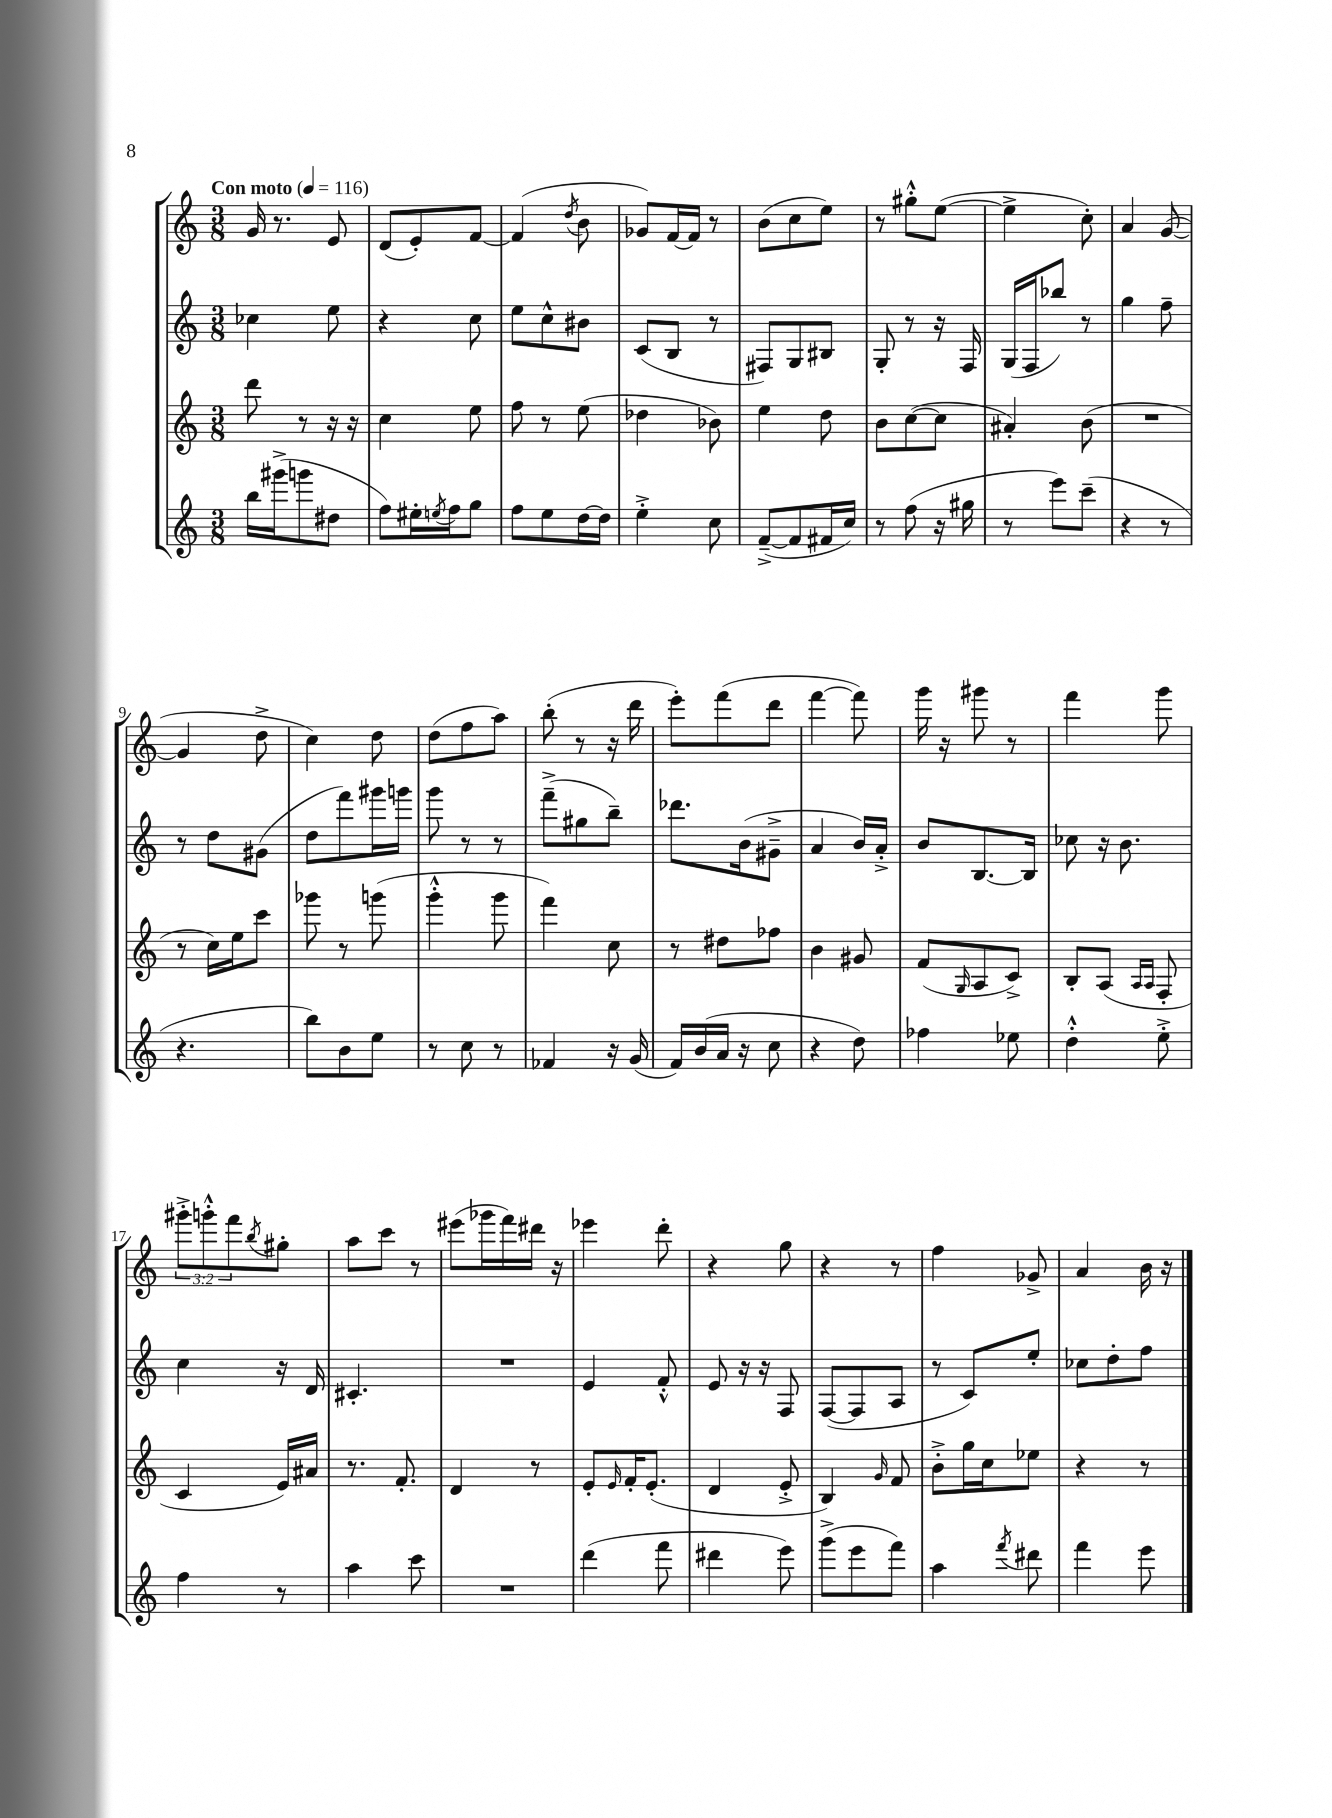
<<
\new StaffGroup <<
\new Staff = "s0" {
    \clef treble \key c \major \numericTimeSignature \time 3/8 \override Staff.TupletNumber.text = #tuplet-number::calc-fraction-text \tempo "Con moto" 4 = 116
    g'16 r8. e'8 |
    d'8( e'8-.) f'8~ |
    f'4( \acciaccatura { d''8 } b'8 |
    ges'8) f'16~ f'16 r8 |
    b'8( c''8 e''8) |
    r8 gis''8-.-^ e''8~( |
    e''4-> c''8-.) |
    a'4 g'8~( |
    g'4 d''8-> |
    c''4) d''8 |
    d''8( f''8 a''8) |
    b''8-.( r8 r16 d'''16 |
    e'''8-.) f'''8( d'''8 |
    f'''4~ f'''8) |
    g'''16 r16 gis'''8 r8 |
    f'''4 g'''8 |
    \tuplet 3/2 { gis'''8-.-> g'''8-.-^ f'''8 } \acciaccatura { b''8 } gis''8-. |
    a''8 c'''8 r8 |
    eis'''8( ges'''16 f'''16) dis'''16 r16 |
    ees'''4 d'''8-. |
    r4 g''8 |
    r4 r8 |
    f''4 ges'8-> |
    a'4 b'16 r16 \bar "|." |
}
\new Staff = "s1" {
    \clef treble \key c \major \numericTimeSignature \time 3/8
    ces''4 e''8 |
    r4 c''8 |
    e''8 c''8-^ bis'8 |
    c'8( b8 r8 |
    fis8) g8 bis8 |
    g8-. r8 r16 f16 |
    g16( f16 bes''8) r8 |
    g''4 f''8-- |
    r8 d''8 gis'8( |
    d''8 f'''8) gis'''16 g'''16 |
    g'''8 r8 r8 |
    f'''8--->( gis''8 b''8--) |
    des'''8. b'16( gis'8---> |
    a'4 b'16) a'16-.-> |
    b'8 b8.~ b16 |
    ces''8 r16 b'8. |
    c''4 r16 d'16 |
    cis'4.-. |
    R4. |
    e'4 f'8-.-^ |
    e'8 r16 r16 f8 |
    f8~( f8 a8 |
    r8 c'8) e''8-. |
    ces''8 d''8-. f''8 \bar "|." |
}
\new Staff = "s2" {
    \clef treble \key c \major \numericTimeSignature \time 3/8
    d'''8 r8 r16 r16 |
    c''4 e''8 |
    f''8 r8 e''8( |
    des''4 bes'8) |
    e''4 d''8 |
    b'8 c''8~( c''8 |
    ais'4-.) b'8( |
    R4. |
    r8 c''16) e''16 c'''8 |
    ges'''8 r8 g'''8( |
    g'''4-.-^ g'''8 |
    f'''4) c''8 |
    r8 dis''8 fes''8 |
    b'4 gis'8 |
    f'8( \grace { g16 } a8 c'8->) |
    b8-. a8( \grace { a16 a16 } f8-. |
    c'4 e'16) ais'16 |
    r8. f'8.-. |
    d'4 r8 |
    e'8-. \grace { e'16 } f'16-. e'8.-.( |
    d'4 e'8-.-> |
    b4) \grace { g'16 } f'8 |
    b'8-.-> g''16 c''16 ees''8 |
    r4 r8 \bar "|." |
}
\new Staff = "s3" {
    \clef treble \key c \major \numericTimeSignature \time 3/8
    b''16 gis'''16->( g'''8 dis''8 |
    f''8) eis''16-. \acciaccatura { e''8 } f''16 g''8 |
    f''8 e''8 d''16~ d''16 |
    e''4-.-> c''8 |
    f'8~--->( f'8 fis'16 c''16) |
    r8 f''8( r16 gis''16 |
    r8 e'''8) c'''8--( |
    r4 r8 |
    r4. |
    b''8) b'8 e''8 |
    r8 c''8 r8 |
    fes'4 r16 g'16( |
    f'16) b'16( a'16 r16 c''8 |
    r4 d''8) |
    fes''4 ees''8 |
    d''4-.-^ e''8-.-> |
    f''4 r8 |
    a''4 c'''8 |
    R4. |
    d'''4( f'''8 |
    dis'''4 e'''8) |
    g'''8->( e'''8 f'''8) |
    a''4 \acciaccatura { f'''8 } dis'''8 |
    f'''4 e'''8 \bar "|." |
}
>>
>>
